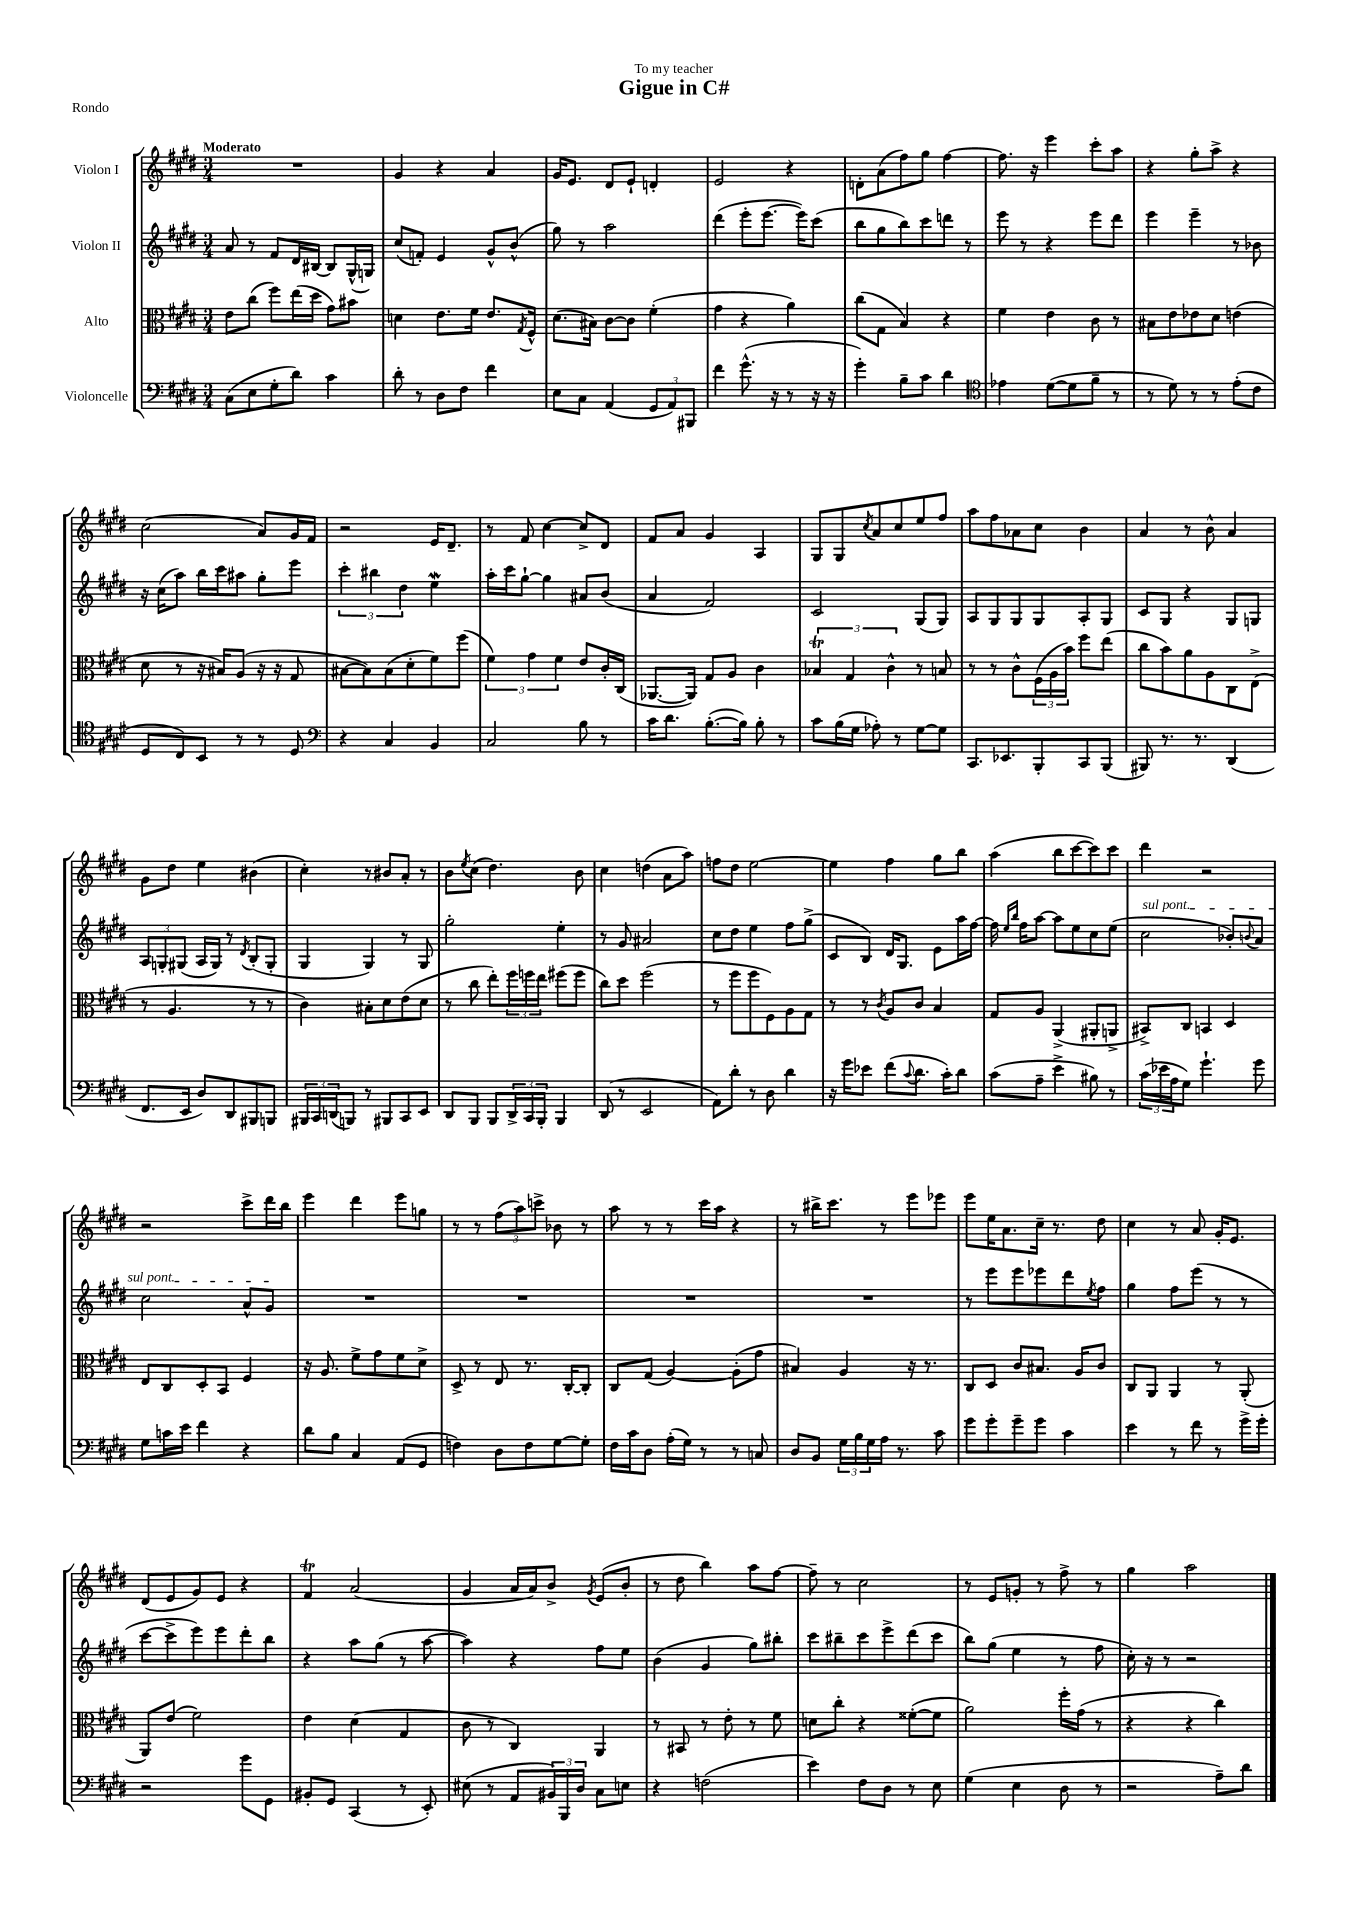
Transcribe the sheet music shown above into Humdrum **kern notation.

**kern	**kern	**kern	**kern
*part4	*part3	*part2	*part1
*staff4	*staff3	*staff2	*staff1
*I"Violoncelle	*I"Alto	*I"Violon II	*I"Violon I
*clefF4	*clefC3	*clefG2	*clefG2
*k[f#c#g#d#]	*k[f#c#g#d#]	*k[f#c#g#d#]	*k[f#c#g#d#]
*M3/4	*M3/4	*M3/4	*M3/4
=1	=1	=1	=1
!	!	!	!LO:TX:a:B:t=Moderato
(8C#\L	8e\L	8a/	2.r
8E\	(8cc#\J	8r	.
8G#'\	8ff#\L)	8f#/L	.
8d#\J)	(16ee\L	16d#/L	.
.	16dd#\JJ	[16B#X/JJ	.
4c#\	8g#\L)	8B#/L]	.
.	8b#X\J	(16G#^^/L	.
.	.	16Gn/JJ)	.
=2	=2	=2	=2
8d#'\	4dn\	(8cc#/L	4g#/
8r	.	8fn'/J)	.
8D#\L	8.e\L	4e/	4r
8F#\J	.	.	.
.	16f#\Jk	.	.
4f#\	8.e/L	8g#^^/L	4a/
.	.	(8b^^/J	.
.	8qG#/	.	.
.	16F#^^/Jk	.	.
=3	=3	=3	=3
8E\L	(8.d#\L	8gg#\)	16g#/KL
.	.	.	8.e/J
8C#\J	.	8r	.
.	16B#X\Jk)	.	.
(4AA/	[8c#\L	2aa\	8d#/L
.	8c#\J]	.	8e`/J
12GG#/L	(4f#'\	.	4dn'/
12AA/)	.	.	.
12BBB#X/J	.	.	.
=4	=4	=4	=4
4f#\	4g#\	(4ddd#\	2e/
(8.g#^^\	4r	8eee'\L	.
.	.	[8.eee\J	.
16r	.	.	.
8r	4a\)	.	4r
.	.	16eee\KL])	.
16r	.	(8ccc#\J	.
16r	.	.	.
=5	=5	=5	=5
4g#'\)	(8cc#\L	8bb\L	8dn'\L
.	8G#\J	8gg#\	(8a\
8B~\L	4B/)	8bb\)	8ff#\)
8c#\J	.	8ccc#\	8gg#\J
4d#\	4r	8dddn\J	[4ff#\
.	.	8r	.
=6	=6	=6	=6
*clefC4	*	*	*
4e-X\	4f#\	8eee\	8.ff#\]
.	.	8r	.
.	.	.	16r
([8d#\L	4e\	4r	4eee\
8d#\]	.	.	.
8f#~\J	8c#\	8eee\L	8ccc#'\L
8r	8r	8ddd#\J	8aa\J
=7	=7	=7	=7
8r	8B#X\L	4eee\	4r
8d#\)	8e\	.	.
8r	8e-X\	4eee~\	8gg#'\L
8r	8d#\J	.	8aa^\J
(8e'\L	(4en\	8r	4r
8c#\J	.	8b-X\	.
!!LO:LB:g=z
=8	=8	=8	=8
8D#/L	8d#\	16r	(2cc#\
.	.	(16cc#\KL	.
8C#/)	8r	8aa\J)	.
8BB/J	16r	16bb\LL	.
.	16B#X/KL)	16ccc#\J	.
8r	(8A/J	8aa#X\J	.
8r	16r	8gg#'\L	8a/L)
.	16r	.	.
8D#/	8G#/	8eee\J	16g#/L
.	.	.	16f#/JJ
=9	=9	=9	=9
*clefF4	*	*	*
4r	[8B#X\L	6ccc#'\	2r
.	8B#\])	.	.
.	.	6bb#X\	.
4C#/	(8B#\	.	.
.	.	6dd#\	.
.	8d#'\	.	.
4BB/	8f#\)	4eew\	16e/KL
.	.	.	8.d#~/J
.	(8ff#\J	.	.
=10	=10	=10	=10
2C#/	6f#\)	16aa'\LL	8r
.	.	16ccc#\J	.
.	.	[8gg#`\J	8f#/
.	6g#\	.	.
.	.	4gg#\]	[4cc#\
.	6f#\	.	.
8B\	8e/L	8a#X/L	8cc#^/L]
8r	16c#'/L	(8b/J	8d#/J
.	(16C#/JJ	.	.
=11	=11	=11	=11
16c#\KL	[8.AA-X/L	4a/	8f#/L
8.d#\J	.	.	.
.	.	.	8a/J
.	16AA-/Jk])	.	.
([8.B'\L	8G#/L	2f#/)	4g#/
.	8A/J	.	.
16B\Jk])	.	.	.
8B'\	4c#\	.	4A/
8r	.	.	.
=12	=12	=12	=12
8c#\L	6B-XT/	2c#/	8G#/L
(16B\L	.	.	8G#/
.	6G#/	.	.
16G#\JJ	.	.	.
.	.	.	8qcc#/
8A-X'\)	.	.	8a/
.	6c#^^\	.	.
8r	.	.	8cc#/
[8G#\L	8r	(8G#/L	8ee/
8G#\J]	8Bn/	8G#/J)	8ff#/J
=13	=13	=13	=13
8.CC#/L	8r	8A/L	8aa\L
.	8r	8G#/	8ff#\
8.EE-X/	.	.	.
.	8c#^^\L	8G#/	8a-X\
8BBB'/	(24F#\L	8G#/	8cc#\J
.	24A\	.	.
.	24b\JJ)	.	.
8CC#/	8ff#\L	8A'/	4b\
(8BBB/J	(8ee\J	8G#/J	.
=14	=14	=14	=14
8BBB#X/)	8cc#\L	8c#/L	4a/
8.r	8b\)	8G#/J	.
.	8a\	4r	8r
8.r	.	.	.
.	8A\	.	8b^^\
(4DD#/	8C#\	8G#/L	4a/
.	(8E^\J	8Gn/J	.
!!LO:LB:g=z
=15	=15	=15	=15
8.FF#/L	8r	12A/L	8g#\L
.	.	12Gn'/	.
.	4.A/	.	8dd#\J
.	.	(12G#X/J	.
16EE/Jk	.	.	.
8D#/L)	.	16A/LL	4ee\
.	.	16G#/JJ)	.
8DD#/	.	8r	.
.	.	8qd#/	.
8BBB#X/	8r	(8B'/L	(4b#X\
8BBBn/J	8r	8G#'/J	.
=16	=16	=16	=16
24BBB#X/LL	4c#\)	4G#/	4cc#'\)
24CC#/	.	.	.
(24DDn/J	.	.	.
8BBBn/J)	.	.	.
8r	8B#X'\L	4G#/)	8r
8BBB#X/L	8d#\	.	8b#X/L
8CC#/	(8e\	8r	8a'/J
8EE/J	8d#\J	8G#/	8r
=17	=17	=17	=17
8DD#/L	8r	2gg#'\	8b\L
.	.	.	8qee/
8BBB/J	8cc#\	.	(8cc#\J
8BBB/L	8ee'\L)	.	4.dd#\)
24DD#^/L	24ff#\L	.	.
24CC#/	24ffn\	.	.
24BBB'/JJ	24ee\JJ	.	.
4BBB/	(8ff#X\L	4ee'\	.
.	8ff#\J	.	8b\
=18	=18	=18	=18
(8DD#/	8cc#\L)	8r	4cc#\
8r	8dd#\J	8g#/	.
2EE/	(2ff#\	2a#X/	(4ddn\
.	.	.	8a\L
.	.	.	8aa\J)
=19	=19	=19	=19
8AA\L)	8r	8cc#\L	8ffn\L
8d#'\J	8ff#\L	8dd#\J	8dd#\J
8r	8ff#\	4ee\	[2ee\
8D#\	8F#\)	.	.
4d#\	8A\	8ff#\L	.
.	8G#\J	(8gg#^\J	.
=20	=20	=20	=20
16r	8r	8c#/L	4ee\]
16g#\KL	.	.	.
8e-X\J	8r	8B/J)	.
.	8qc#/	.	.
(8f#\L	8A/L	16d#/KL	4ff#\
.	.	8.G#/J	.
8qqc#/	.	.	.
8.d#\J	8c#/J	.	.
.	4B/	8e\L	8gg#\L
16c#'\KL)	.	.	.
8d#\J	.	16aa\L	8bb\J
.	.	[16ff#\JJ	.
=21	=21	=21	=21
(8c#\L	8G#/L	16ff#\]	(4aa\
.	.	16qqee/LL	.
.	.	16qqbb/JJ	.
.	.	16ff#\KL	.
8A~\J	8A/J	[8aa\J	.
4e^\	(4AA^/	8aa\L]	8bb\L
.	.	8ee\	[8ccc#\
8B#X\)	8AA#X'/L	8cc#\	8ccc#\])
8r	8AAn^/J	(8ee\J	8ccc#\J
=22	=22	=22	=22
!	!	!LO:TX:a:i:t=sul pont.	!
(24c#\LL	8BB#X^/L)	2cc#\	4ddd#\
24e-X\	.	.	.
24A\J	.	.	.
8G#\J)	8C#/J	.	.
4.g#`\	4BBn/	.	2r
.	4D#/	8b-X'/L)	.
.	.	8qqbn/	.
8g#\	.	8a/J	.
!!LO:LB:g=z
=23	=23	=23	=23
8G#\L	8E/L	2cc#\	2r
16cn\L	8C#/	.	.
16e\JJ	.	.	.
4f#\	8D#'/	.	.
.	8BB/J	.	.
4r	4F#/	8a^^/L	8ccc#^\L
.	.	8g#/J	16ddd#\L
.	.	.	16bb\JJ
=24	=24	=24	=24
8d#\L	16r	2.r	4eee\
.	8.A/	.	.
8B\J	.	.	.
4C#/	8f#^\L	.	4ddd#\
.	8g#\	.	.
(8AA/L	8f#\	.	8eee\L
8GG#/J	8d#^\J	.	8ggn\J
=25	=25	=25	=25
4Fn\)	8D#^/	2.r	8r
.	8r	.	8r
8D#\L	8E/	.	(12ff#\L
.	.	.	12aa\)
8F\	8.r	.	.
.	.	.	12cccn^\J
[8G#\	.	.	8b-X\
.	[16C#'/KL	.	.
8G#'\J]	8C#'/J]	.	8r
=26	=26	=26	=26
16F#\LL	8C#/L	2.r	8aa\
16c#\J	.	.	.
8D#\J	(8G#/J	.	8r
(16A'\LL	[4A/)	.	8r
16G#\JJ)	.	.	.
8r	.	.	16ccc#\LL
.	.	.	16aa\JJ
8r	(8A'\L]	.	4r
8Cn/	8g#\J	.	.
=27	=27	=27	=27
8D#/L	4B#X/)	2.r	8r
8BB/J	.	.	16bb#X^\KL
.	.	.	8.ccc#\J
24G#\LL	4A/	.	.
24B\	.	.	.
24G#\	.	.	.
16A\JJ	.	.	8r
8.r	.	.	.
.	16r	.	8eee\L
.	8.r	.	.
8c#\	.	.	8eee-X\J
=28	=28	=28	=28
8g#\L	8C#/L	8r	8eee\L
8g#'\	8D#/J	8eee\L	16ee\K
.	.	.	8.a\
8g#~\	8c#/L	8eee\	.
8g#\J	8.B#X/J	8eee-X\	16cc#~\Jk
.	.	.	8.r
4c#\	.	8ddd#\	.
.	16A/KL	.	.
.	.	8qee/	.
.	8c#/J	8ff#\J	8dd#\
=29	=29	=29	=29
4e\	8C#/L	4gg#\	4cc#\
.	8AA/J	.	.
8r	4AA/	8ff#\L	8r
8f#\	.	(8eee\J	8a/
8r	8r	8r	16g#'/KL
.	.	.	8.e/J
16g#^\LL	(8AA'/	8r	.
16g#'\JJ	.	.	.
!!LO:LB:g=z
=30	=30	=30	=30
2r	8AA/L)	[8ccc#\L	(8d#/L
.	(8e/J	8ccc#^\]	8e/
.	2f#\)	8eee\)	8g#/)
.	.	8eee\	8e/J
8g#\L	.	8ddd#'\	4r
8GG#\J	.	8bb\J	.
=31	=31	=31	=31
8BB#X'/L	4e\	4r	4f#T/
8GG#/J	.	.	.
(4CC#/	(4d#\	8aa\L	(2a/
.	.	(8gg#\J	.
8r	4G#/	8r	.
8EE'/)	.	[8aa\	.
=32	=32	=32	=32
(8E#X\	8c#\	4aa\])	4g#/
8r	8r	.	.
8AA/L	4C#/)	4r	16a/LL
.	.	.	16a/J)
24BB#X/L)	.	.	8b^/J
24BBB/	.	.	.
24D#/JJ	.	.	.
.	.	.	8qg#/
8C#\L	4AA/	8ff#\L	(8e/L
8En\J	.	8ee\J	8b'/J
=33	=33	=33	=33
4r	8r	(4b\	8r
.	8BB#X/	.	8dd#\
(2Fn\	8r	4g#/	4bb\)
.	8e'\	.	.
.	8r	8gg#\L)	8aa\L
.	8f#\	8bb#X'\J	[8ff#\J
=34	=34	=34	=34
4e\)	8dn\L	8ccc#\L	8ff#~\]
.	8cc#'\J	8bb#X~\	8r
8F#\L	4r	8ccc#\	2cc#\
8D#\J	.	8eee^\	.
8r	([8f##X'\L	(8ddd#\	.
8E\	8f##\J]	8ccc#\J	.
=35	=35	=35	=35
(4G#\	2a\)	8bb\L)	8r
.	.	(8gg#\J	8e/L
4E\	.	4ee\	8gn'/J
.	.	.	8r
8D#\	16ff#'\LL	8r	8ff#^\
.	(16g#\JJ	.	.
8r	8r	8ff#\	8r
=36	=36	=36	=36
2r	4r	16cc#'\)	4gg#\
.	.	16r	.
.	.	8r	.
.	4r	2r	2aa\
8A~\L)	4cc#\)	.	.
8d#\J	.	.	.
==	==	==	==
*-	*-	*-	*-
